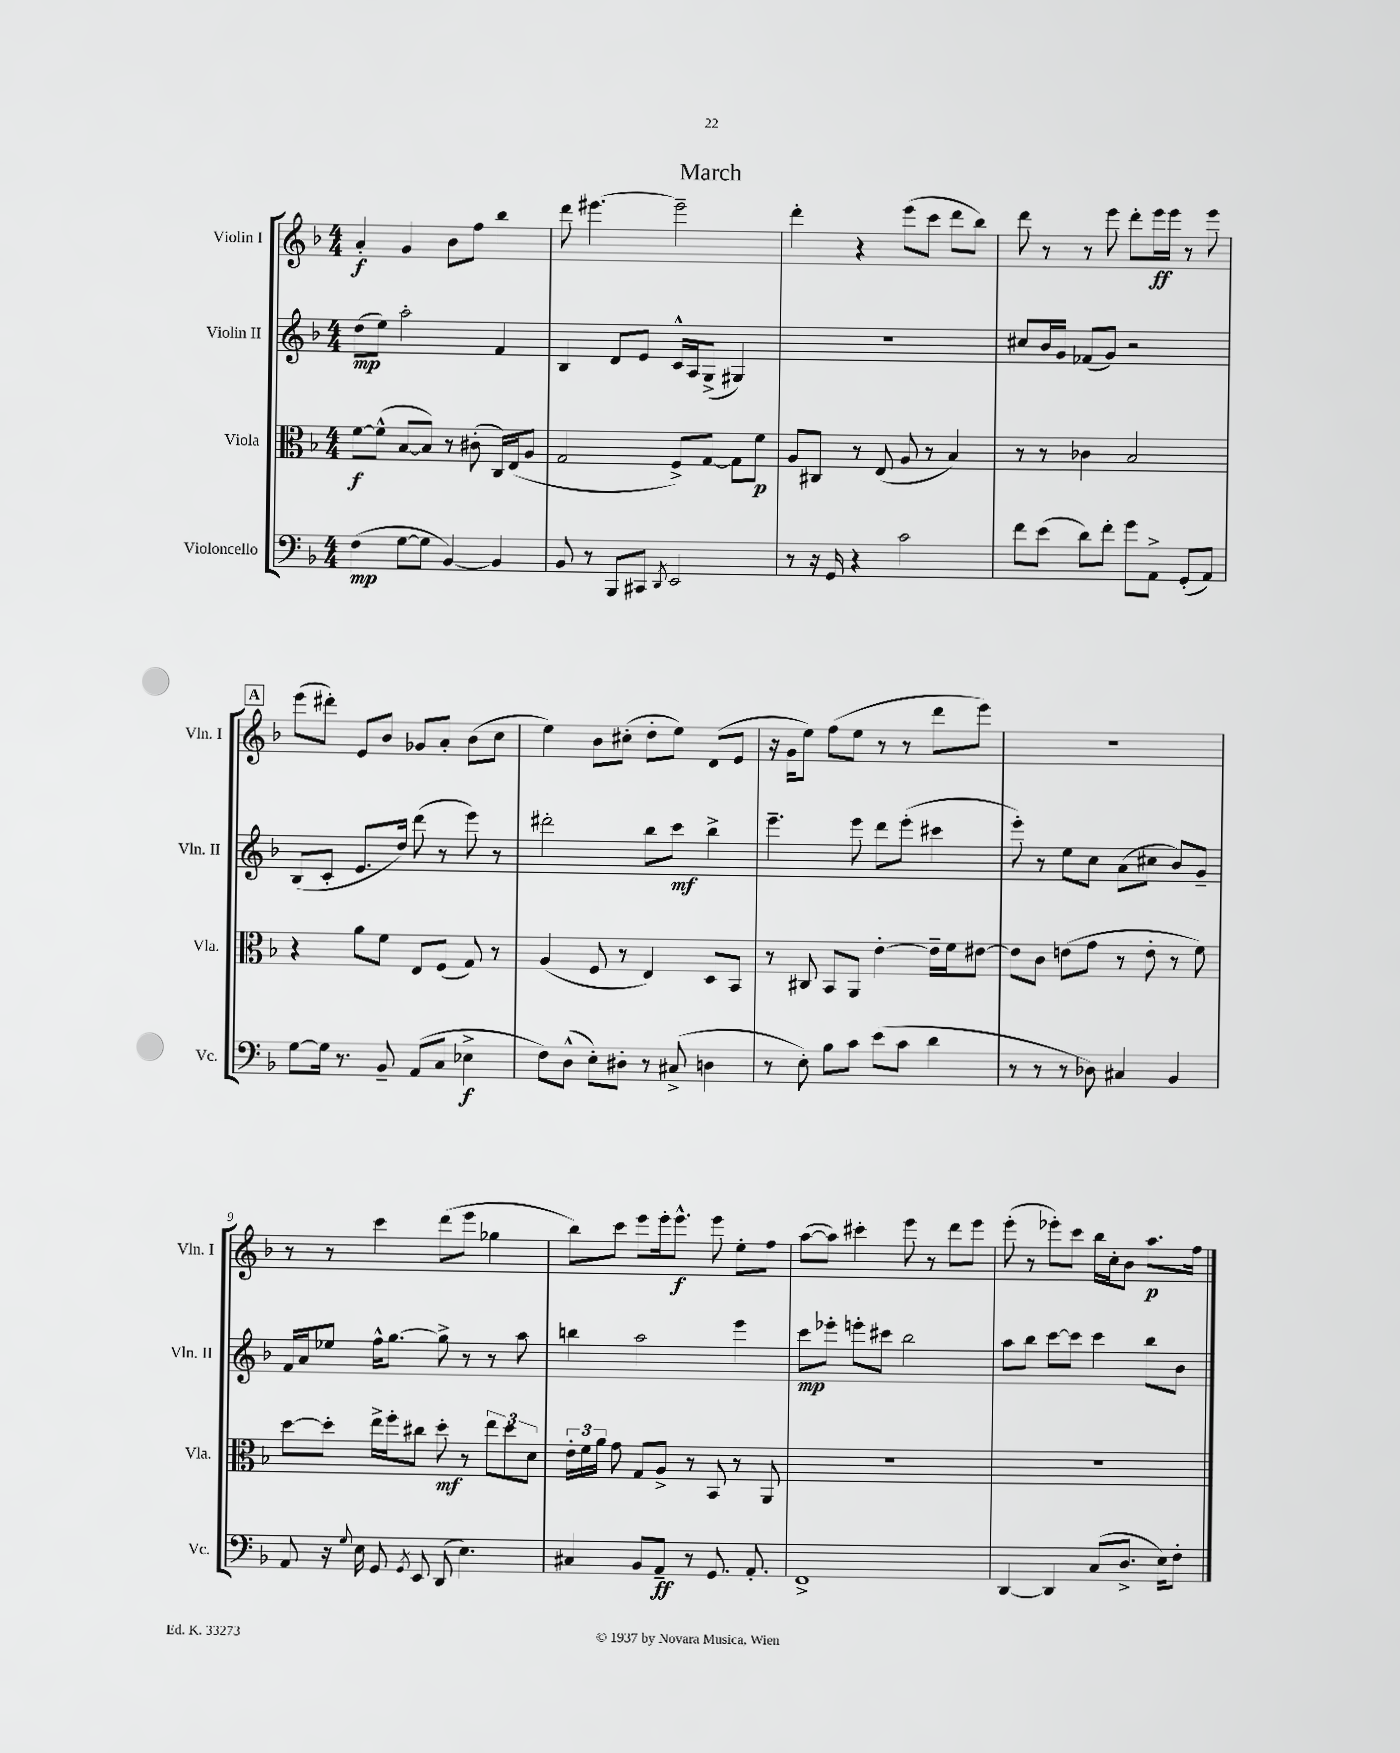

**kern	**kern	**kern	**kern
*staff4	*staff3	*staff2	*staff1
*clefF4	*clefC3	*clefG2	*clefG2
*k[b-]	*k[b-]	*k[b-]	*k[b-]
*M4/4	*M4/4	*M4/4	*M4/4
(4F	[8f	(8dd	4a'
.	(8f^^]	8ee)	.
[8G	[8B-	2aa'	4g
8G]	8B-])	.	.
[4BB-)	8r	.	8b-
.	(8c#'	.	8ff
4BB-]	16C)	4f	4bb-
.	(16E	.	.
.	8A	.	.
=	=	=	=
8BB-	2G	4B-	8ddd
8r	.	.	[4.eee#
8BBB-	.	8d	.
8CC#	.	8e	.
8qDD	.	.	.
2EE	8F^)	16c^^	2eee#~]
.	.	16A	.
.	[8G	(8G^	.
.	8G]	4G#)	.
.	8f	.	.
=	=	=	=
8r	8A	1r	4ddd'
16r	8C#	.	.
16GG	.	.	.
4r	8r	.	4r
.	(8E	.	.
2c	8A	.	(8eee
.	8r	.	8ccc
.	4B-)	.	8ddd
.	.	.	8bb-)
=	=	=	=
8f	8r	8cc#	8ddd
(8e	8r	16b-	8r
.	.	16g	.
8d)	4c-	(8f-	8r
8f'	.	8g)	8eee
8g	2B-	2r	8ddd'
8AA^	.	.	16eee
.	.	.	16eee
(8GG'	.	.	8r
8AA)	.	.	8eee
=	=	=	=
[8G	4r	(8B-	(8eee
16G]	.	8c'	8ddd#')
8.r	.	.	.
.	8a	8.e	8e
8BB-~	8f	.	8b-
.	.	16dd)	.
(8AA	8E	(8ddd	8g-
8C	(8F	8r	8a'
4E-^	8G)	8eee)	(8b-
.	8r	8r	8cc
=	=	=	=
8F)	(4A	2ddd#'	4ee)
(8D^^	.	.	.
8E')	8F	.	8b-
8D#'	8r	.	(8cc#'
8r	4E)	8bb-	8dd'
(8C#^	.	8ccc	8ee)
4D	8D	4bb-^	(8d
.	8BB-	.	8e
=	=	=	=
8r	8r	4.eee~	16r
.	.	.	16g
8E')	8C#	.	8ee)
8B-	8BB-	.	(8ff
8c	8AA	8eee	8ee
(8e	[4e'	8ddd	8r
8c	.	(8eee'	8r
4d	16e~]	4ccc#	8ddd
.	16f	.	.
.	[8e#	.	8eee)
=	=	=	=
8r	8e#]	8eee')	1r
8r	8c	8r	.
8r	(8e	8ee	.
8D-)	8g	8cc	.
4C#	8r	(8a	.
.	8e'	8cc#	.
4BB-	8r	8b-)	.
.	8f)	8g~	.
=	=	=	=
8AA	[8dd	16f	8r
.	.	16a	.
16r	8dd']	8ee-	8r
8qqG	.	.	.
16E	.	.	.
8GG	16ee^	16ff^^	4ccc
.	16ff'	[8.gg	.
8qGG	.	.	.
8EE	8cc#	.	.
(8DD	8dd'	8gg^]	(8ddd
4.E)	8r	8r	8eee
.	12ee	8r	4gg-
.	12dd	.	.
.	.	8aa	.
.	12d	.	.
=	=	=	=
4C#	24e'	4bb	8bb-)
.	24f	.	.
.	24a	.	.
.	8g	.	8ccc
8BB-	8G	2aa	8eee
8AA~	8A^	.	16eee'
.	.	.	8.eee^^
8r	8r	.	.
8.GG	8BB-	.	8eee
.	8r	4eee	8ee'
8.AA'	.	.	.
.	8AA	.	8ff
=	=	=	=
1FF^	1r	8ccc	([8aa
.	.	8eee-'	8aa])
.	.	8eee'	4ccc#'
.	.	8ccc#	.
.	.	2bb-	8eee
.	.	.	8r
.	.	.	8ddd
.	.	.	8eee
=	=	=	=
[4DD	1r	8aa	(8eee'
.	.	8bb-	8r
4DD]	.	[8ccc	8eee-')
.	.	8ccc]	8ccc
(8C	.	4ccc	16bb-
.	.	.	16cc'
8.D^	.	.	8b-
.	.	8bb-	8.aa
16E)	.	.	.
8F'	.	8b-	.
.	.	.	16ff
==	==	==	==
*-	*-	*-	*-
